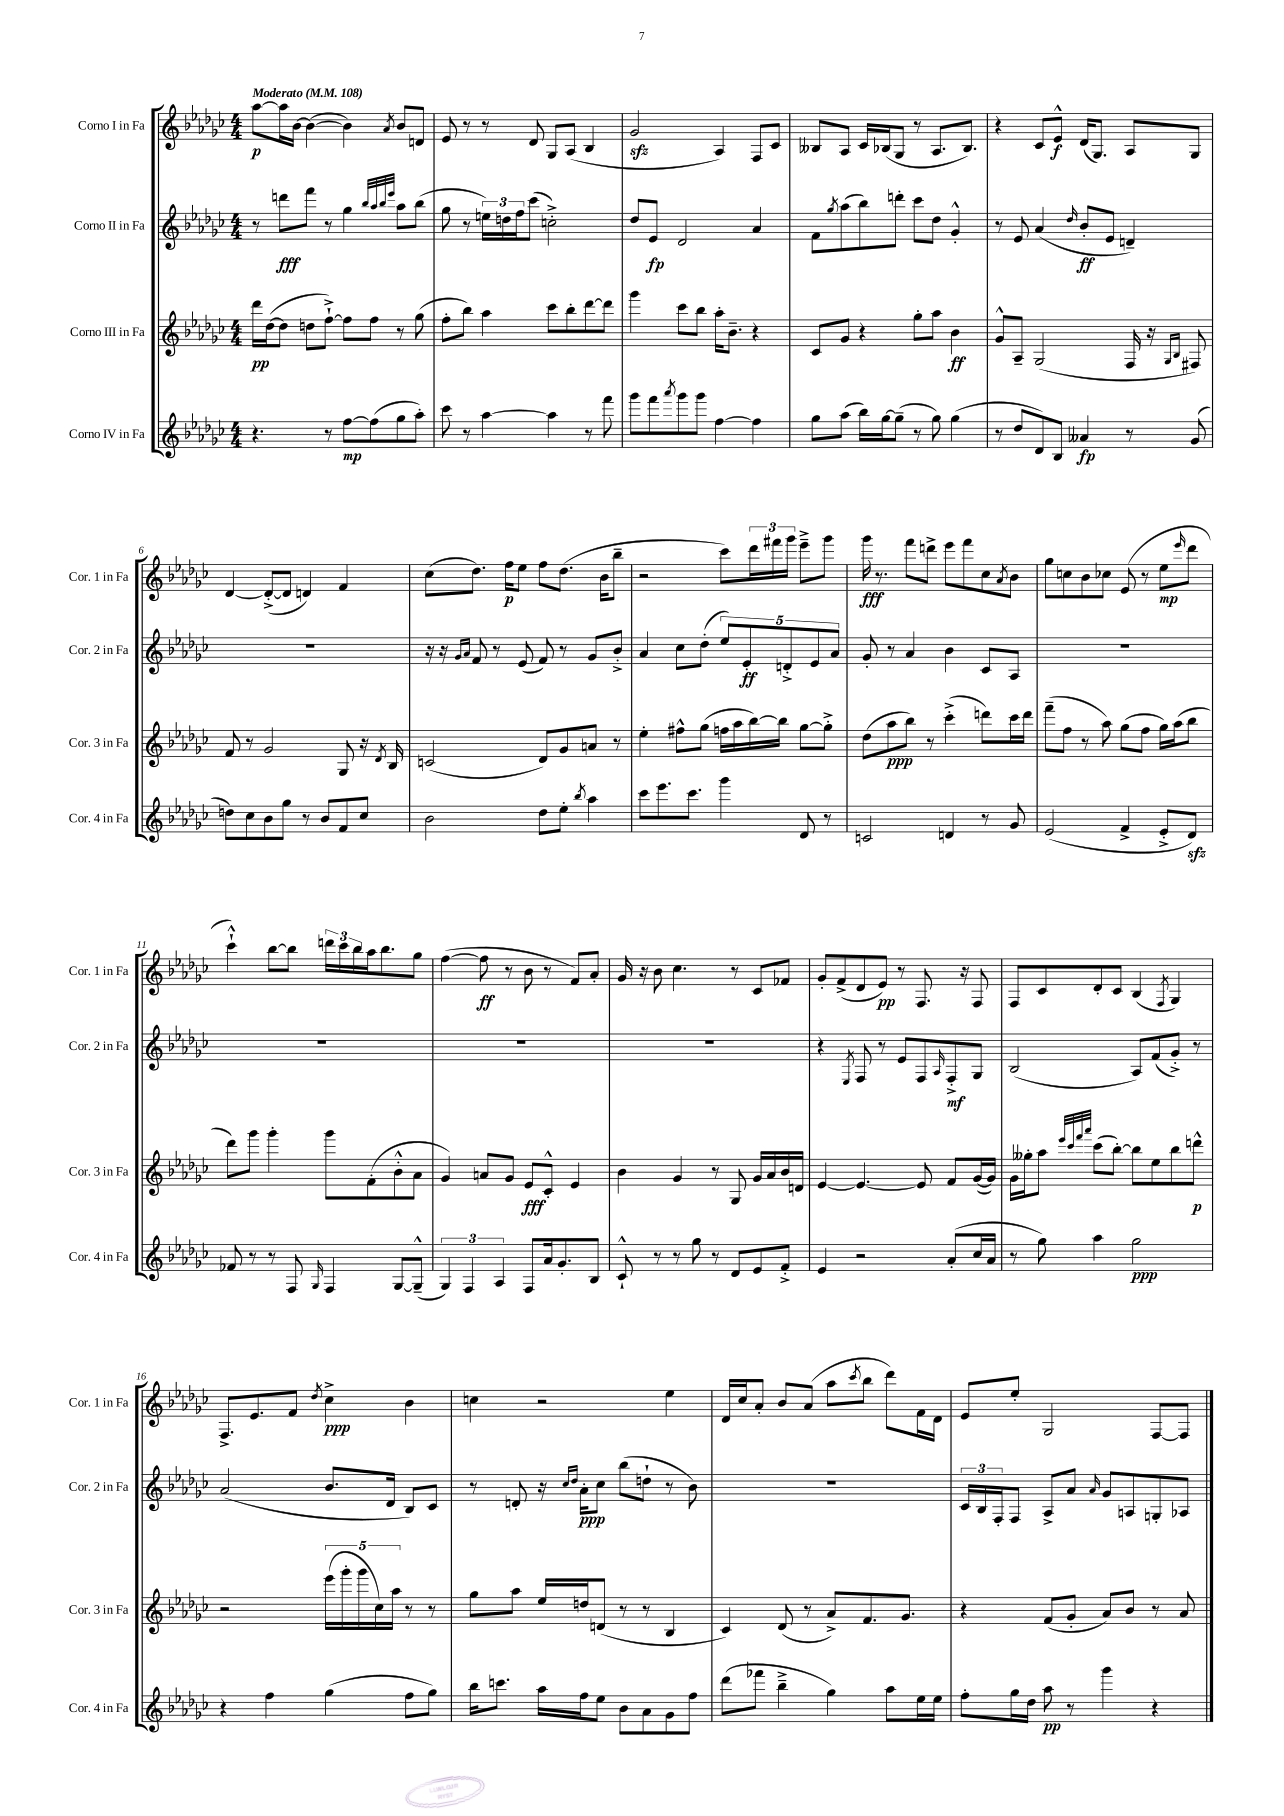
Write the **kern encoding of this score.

**kern	**kern	**kern	**kern
*staff4	*staff3	*staff2	*staff1
*clefG2	*clefG2	*clefG2	*clefG2
*k[b-e-a-d-g-c-]	*k[b-e-a-d-g-c-]	*k[b-e-a-d-g-c-]	*k[b-e-a-d-g-c-]
*M4/4	*M4/4	*M4/4	*M4/4
*MM108	*MM108	*MM108	*MM108
4.r	16ddd-	8r	[8aa-
.	([16dd-	.	.
.	8dd-]	8ddd	16aa-]
.	.	.	[16b-
.	8dd	8fff	(4b-_
8r	[8ff`^)	8r	.
[8ff	8ff]	4gg-	4b-])
(8ff]	8ff	.	.
.	.	32qqbb-	.
.	.	32qqaa-	.
.	.	32qqbb-	.
.	.	32qqeee-	8qa-
8gg-	8r	8aa-	8b-
8aa-')	(8gg-	(8bb-	8d
=	=	=	=
8ccc-	8ff'	8gg-	8e-
8r	8bb-)	8r	8r
[4aa-	4aa-	24ee)	8r
.	.	24dd	.
.	.	24ff	.
.	.	(8ccc-	8d-
4aa-]	8ccc-	2cc'^)	8G-
.	8bb-'	.	(8A-
8r	[8ddd-	.	4B-
8fff	8ddd-]	.	.
=	=	=	=
8ggg-	4ggg-	8dd-	2g-
8fff	.	8e-	.
8qaaa-	.	.	.
8ggg-	8ccc-	2d-	.
8ggg-	8bb-	.	.
[4ff	16aa-'	.	4A-)
.	8.b-~	.	.
4ff]	4r	4a-	8F
.	.	.	8c-
=	=	=	=
8gg-	8c-	8f	8B--
.	.	8qgg-	.
(8aa-	8g-	(8aa-	8A-
16bb-)	4r	8bb-)	16c-
[16gg-	.	.	(16B-
(8gg-~]	.	8ddd'	8G-
8r	8gg-'	8ccc-	8r
8gg-)	8aa-	8dd-	8.A-
(4gg-	4b-	4g-'^^	.
.	.	.	8.B-)
=	=	=	=
8r	8g-^^	8r	4r
8dd-	8A-~	8e-	.
8d-)	(2G-	(4a-	8c-
8B-	.	.	8e-^^
.	.	16qqdd-	.
4a--	.	8b-'	(16d-
.	.	.	8.G-)
.	.	8e-	.
8r	16F	4d~)	8A-
.	16r	.	.
.	16qqG-	.	.
.	16qqB-	.	.
(8g-	8F#)	.	8G-
=	=	=	=
8dd)	8f	1r	[4d-
8cc-	8r	.	.
8b-	2g-	.	(8d-'^_
8gg-	.	.	8d-]
8r	.	.	4d)
8b-	.	.	.
8f	8G-	.	4f
8cc-	16r	.	.
.	8qd-	.	.
.	16B-	.	.
=	=	=	=
2b-	(2c	16r	(8cc-
.	.	16r	.
.	.	16qqg-	.
.	.	16qqa-	.
.	.	8f	8.dd-)
.	.	8r	.
.	.	.	16ff
.	.	(8e-	8ee-
8dd-	8d-)	8f)	8ff
8ee-'	8g-	8r	(8.dd-
8qbb-	.	.	.
4aa-	8a	8g-	.
.	.	.	16b-
.	8r	8b-'^	8bb-~
=	=	=	=
8ccc-	4ee-'	4a-	2r
8.eee-	.	.	.
.	8ff#^^	8cc-	.
8.ccc-	.	.	.
.	(8gg-	(8dd-'	.
4ggg-	16ff	10ee-)	8ccc-)
.	16aa-	.	.
.	.	10e-'	.
.	[16bb-)	.	24ddd-
.	.	.	24fff#
.	16bb-]	.	.
.	.	10d'^	.
.	.	.	24ggg-
8d-	[8gg-	.	8eee-~^
.	.	10e-	.
8r	8gg-'^]	.	8ggg-
.	.	10a-	.
=	=	=	=
2c	(8dd-	8g-'	16ggg-
.	.	.	8.r
.	8aa-	8r	.
.	8bb-)	4a-	8fff
.	8r	.	8ddd^
4d	(4ccc-'^	4b-	8eee-
.	.	.	8fff
8r	8ddd)	8c-	8cc-
.	.	.	8qa-
8g-	16ccc-	8A-	8b-
.	16ddd	.	.
=	=	=	=
(2e-	(8fff~	1r	8gg-
.	8ff	.	8cc
.	8r	.	8b-
.	8aa-)	.	8cc-
4f^	(8gg-	.	(8e-
.	8ff	.	8r
8e-'^	16gg-)	.	8ee-
.	(16aa-	.	.
.	.	.	16qqeee-
8d-)	8bb-	.	8ddd-
=	=	=	=
8f-	8ddd-)	1r	4ccc-`^^)
8r	8ggg-	.	.
8r	4ggg-'	.	[8bb-
8F	.	.	8bb-]
16qqG-	.	.	.
4F	8ggg-	.	24ddd
.	.	.	24ccc-
.	.	.	24bb-
.	(8f'	.	16aa-
.	.	.	8.bb-
[8G-	8b-'^^	.	.
(8G-~^^]	8a-	.	8gg-
=	=	=	=
6G-)	4g-)	1r	([4ff
6F	.	.	.
.	8a	.	8ff]
6A-	.	.	.
.	8g-	.	8r
8F	8e-	.	8b-
16a-	8c-'^^	.	8r
8.g-'	.	.	.
.	4e-	.	8f)
8B-	.	.	8a-'
=	=	=	=
8c-`^^	4b-	1r	16g-
.	.	.	16r
8r	.	.	8b-
8r	4g-	.	4.cc-
8gg-	.	.	.
8r	8r	.	.
8d-	8G-	.	8r
8e-	16g-	.	8c-
.	16a-	.	.
8f'^	16b-	.	8f-
.	16d	.	.
=	=	=	=
4e-	[4e-	4r	8g-'
.	.	.	(8f^
.	.	8qE-	.
2r	4.e-_	8F	8d-
.	.	8r	8e-)
.	.	8e-	8r
.	8e-]	8F	8.F
.	.	16qqA-	.
(8a-'	8f	8F'^	.
.	.	.	16r
16cc-	([16g-	8G-	8F
16a-	16g-])	.	.
=	=	=	=
8r	16g-	(2B-	8F
.	16gg--'	.	.
8gg-)	8aa-	.	8c-
.	32qqeee-	.	.
.	32qqccc-	.	.
.	32qqfff	.	.
.	32qqaaa-	.	.
4aa-	(8ccc-	.	8d-'
.	[8bb-')	.	8c-
2gg-	8bb-]	8A-)	(4B-
.	8ee-	(8f	.
.	.	.	8qF
.	8bb-	8g-'^)	4G-)
.	8ddd^^	8r	.
=	=	=	=
4r	2r	(2a-	8.F^
.	.	.	8.e-
4ff	.	.	.
.	.	.	8f
.	.	.	8qdd-
(4gg-	(20eee-	8.b-	4cc-^
.	20ggg-'	.	.
.	20ggg-	.	.
.	20cc-)	.	.
.	.	16d-	.
.	20aa-	.	.
8ff	8r	8B-)	4b-
8gg-)	8r	8c-	.
=	=	=	=
16bb-	8gg-	8r	4cc
8.ccc	.	.	.
.	8aa-	8d'	.
16aa-	16ee-	16r	2r
.	.	16qqcc-	.
.	.	16qqdd-	.
16ff	16dd	16a-'	.
8ee-	(8d	8cc-	.
8b-	8r	(8bb-	.
8a-	8r	8dd`	.
8g-	4B-	8r	4ee-
8ff	.	8b-)	.
=	=	=	=
(8ddd-	4c-)	1r	16d-
.	.	.	16cc-
8fff-	.	.	8a-'
4bb-~^	(8d-	.	8b-
.	8r	.	(8a-
4gg-)	8a-^)	.	8aa-
.	.	.	8qccc-
.	8.f	.	8bb-
8aa-	.	.	8ddd-)
.	8.g-	.	.
16ee-	.	.	16f
16ee-	.	.	16d-
=	=	=	=
8ff'	4r	24c-	8e-
.	.	24B-	.
.	.	24F'	.
16gg-	.	8F	8ee-'
16dd-	.	.	.
8aa-	(8f	8A-^	2G-
8r	8g-'	8a-	.
.	.	16qqa-	.
4ggg-	8a-)	8g-	.
.	8b-	8A	.
4r	8r	8G'	[8F
.	8a-	8A-	8F]
==	==	==	==
*-	*-	*-	*-
